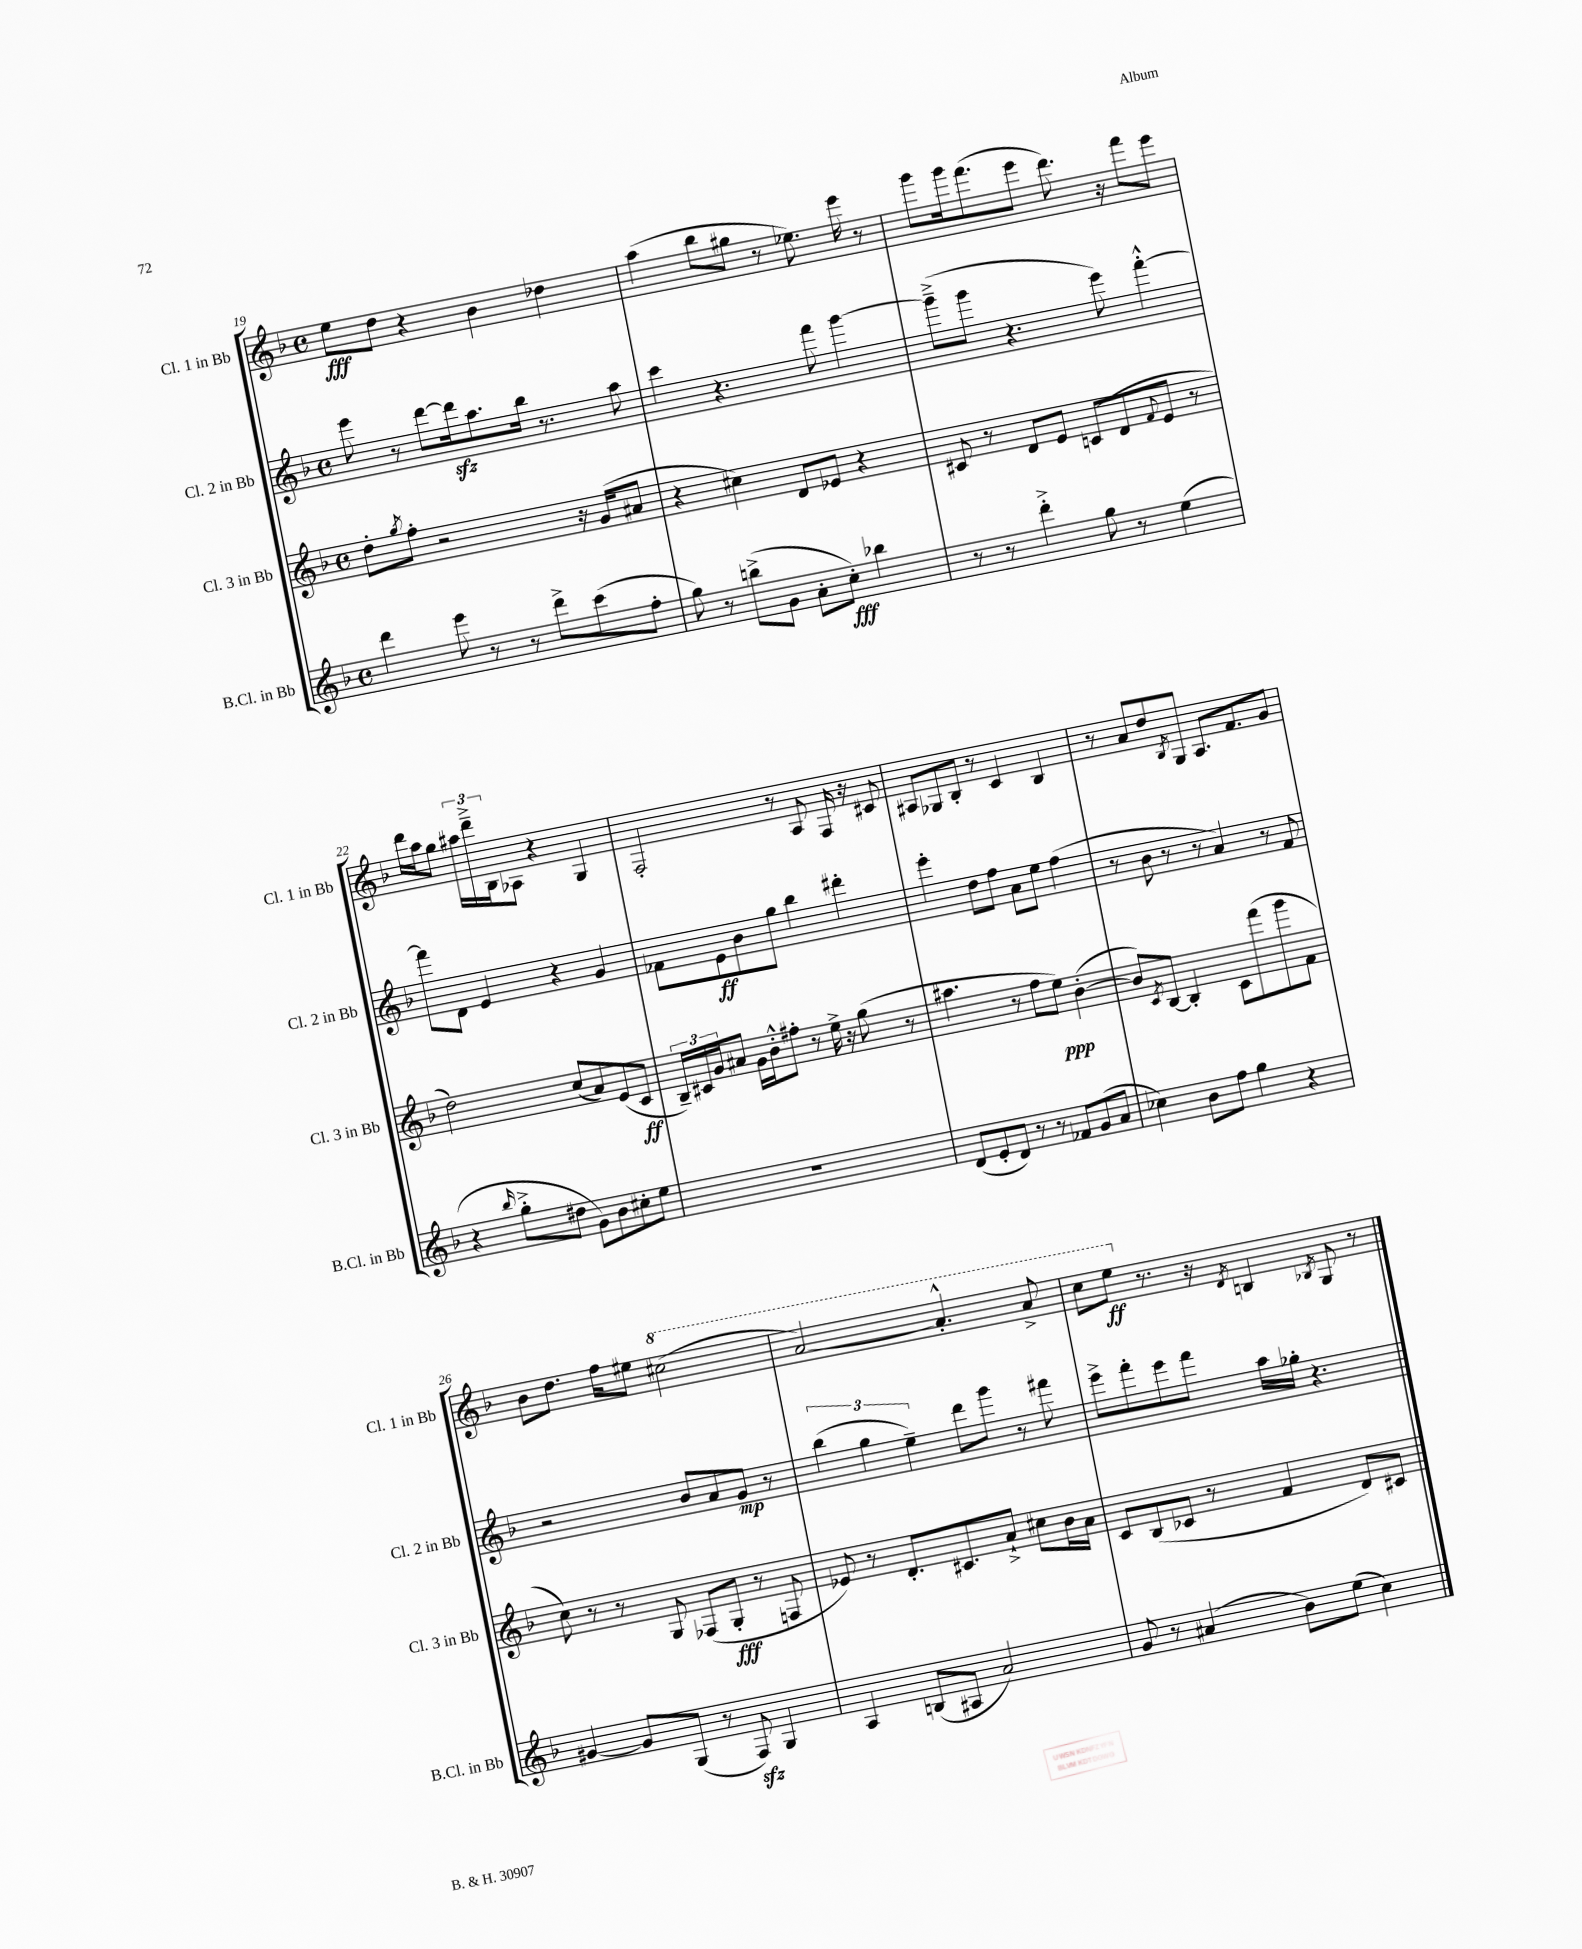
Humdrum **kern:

**kern	**kern	**kern	**kern
*staff4	*staff3	*staff2	*staff1
*clefG2	*clefG2	*clefG2	*clefG2
*k[b-]	*k[b-]	*k[b-]	*k[b-]
*M4/4	*M4/4	*M4/4	*M4/4
*met(c)	*met(c)	*met(c)	*met(c)
4ddd	8dd'	8eee	8ee
.	8qgg	.	.
.	8ff'	8r	8dd
8eee	2r	[8ddd	4r
8r	.	16ddd]	.
.	.	8.aa	.
8r	.	.	4b-
8ddd^	.	16bb-	.
.	.	8.r	.
(8ccc	16r	.	4dd-
.	(16g	.	.
8ff'	8a#	8aa	.
=	=	=	=
8gg)	4r	4ccc	(4aa
8r	.	.	.
(8bb^	4cc#)	4.r	8bb-
8g	.	.	8gg#
8a'	8d	.	8r
8cc')	8e-	8fff	8.ee-)
4bb-	4r	[4ggg	.
.	.	.	16eee
.	.	.	8r
=	=	=	=
8r	8c#	(8ggg~^]	8ggg
8r	8r	8ggg	16ggg
.	.	.	(8.fff
4ddd'^	8d	4.r	.
.	8e	.	8eee
8gg	(8c	.	8.ddd)
8r	8d	8eee)	.
.	.	.	16r
.	8qqf	.	.
(4ee	8e	[4fff'^^	8fff
.	8r	.	8eee
=	=	=	=
4r	2dd)	8fff]	16ddd
.	.	.	16aa
.	.	8d	8gg
16qqbb-	.	.	.
8gg'^	.	4e	24aa#
.	.	.	24ddd~^
.	.	.	24B-
8dd#	.	.	8A-
8g)	(8cc	4r	4r
8b-	8a)	.	.
8cc#'	(8e	4g	4G
8ee	8c	.	.
=	=	=	=
1r	24B-~)	8f-	2F'
.	24c#	.	.
.	24g	.	.
.	8a#	8e	.
.	16g	8b-	.
.	16b-'^^	.	.
.	8ff#'	8gg	.
.	8r	4bb-	8r
.	16ee^	.	8A
.	16r	.	.
.	(8gg	4ddd#'	16F
.	.	.	16r
.	8r	.	8c#
=	=	=	=
(8d	4.aa#	4eee'	8A#
8e'	.	.	8G-
8d)	.	8dd	8B-'
8r	8r	8ff	8r
8r	8ff	8a	4c
8f-	8ee)	8ee	.
(8g	([4b-'	(4ff	4B-
8a	.	.	.
=	=	=	=
4cc-)	8b-])	8r	8r
.	8qc	.	.
.	[8B-	8b-	8a
8b-	4B-']	8r	8dd
.	.	.	8qB-
8ff	.	8r	8G
4gg	8c	4a)	8.A
.	(8fff	.	.
.	.	.	8.f
4r	8ggg	8r	.
.	8f	8f	8g
=	=	=	=
[4g#	8cc)	2r	8b-
.	8r	.	8.dd
8g#]	8r	.	.
.	.	.	16ff
(8G	8G	.	8ee#
8r	(8F-	8b-	(2ccc#
8F)	8G'	8a	.
4G	8r	8g	.
.	8F	8r	.
=	=	=	=
4A	8e-)	(6bb-	[2aa)
.	8r	.	.
.	.	6gg	.
(8B	8.d'	.	.
.	.	6ee~)	.
8A#	.	.	.
.	8.c#	.	.
2a)	.	8ddd	4.aa'^^]
.	8a`^	8ggg	.
.	8cc#	8r	.
.	16b-	8fff#	8aa^
.	16a	.	.
=	=	=	=
8g	8c	8eee^	8ccc
8r	(8B-	8fff'	8eee
(4a#	8c-	8eee	8.r
.	8r	8fff	.
.	.	.	16r
.	.	.	8qd
8b-)	4f	16aa	4B
.	.	16gg-'	.
(8ee	.	4.r	.
.	.	.	8qB-
4cc)	8d)	.	8G
.	8c#	.	8r
==	==	==	==
*-	*-	*-	*-
